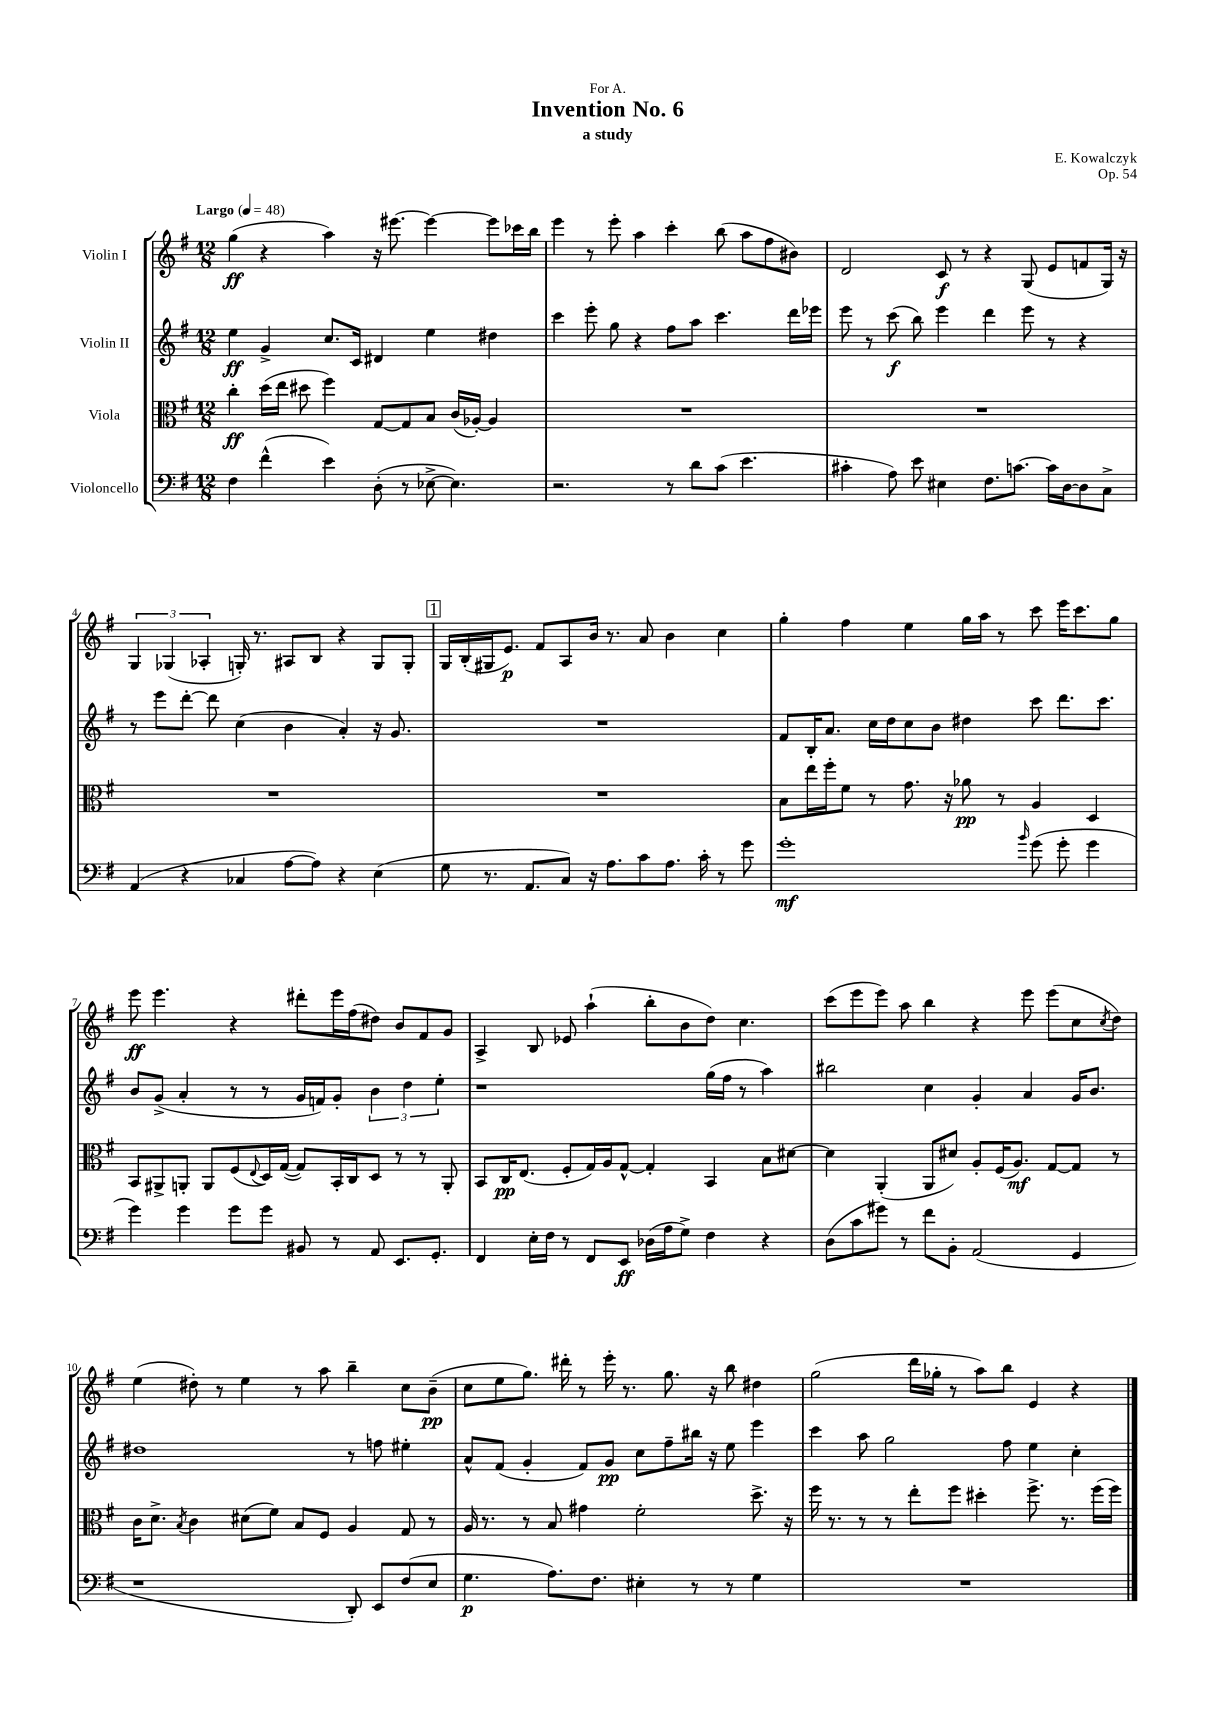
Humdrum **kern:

**kern	**kern	**kern	**kern
*staff4	*staff3	*staff2	*staff1
*clefF4	*clefC3	*clefG2	*clefG2
*k[f#]	*k[f#]	*k[f#]	*k[f#]
*M12/8	*M12/8	*M12/8	*M12/8
*MM48	*MM48	*MM48	*MM48
4F#	4cc'	4ee	(4gg
(4f#^^	(16dd	4g^	4r
.	16ee	.	.
.	8dd#	.	.
4e)	4ff#)	8.cc	4aa)
.	.	16c	.
(8D'	[8G	4d#	16r
.	.	.	[8.eee#
8r	8G]	.	.
[8E-^	8B	4ee	4eee#_
4.E-])	(16c	.	.
.	[16A-')	.	.
.	4A-]	4dd#	8eee#]
.	.	.	16ccc-
.	.	.	16bb
=	=	=	=
2.r	1.r	4ccc	4eee
.	.	8eee'	8r
.	.	8gg	8eee'
.	.	4r	4aa
8r	.	8ff#	4ccc'
8d	.	8aa	.
(8c	.	4.ccc	(8bb
4.e	.	.	8aa
.	.	.	8ff#
.	.	16ddd	8b#)
.	.	16eee-	.
=	=	=	=
4c#'	1.r	8eee	2d
.	.	8r	.
8A)	.	(8ccc	.
8e	.	8bb)	.
4E#	.	4eee	8c
.	.	.	8r
8.F#	.	4ddd	4r
[8.c	.	.	.
.	.	8eee	(8G
16c]	.	8r	8e
[16D	.	.	.
8D]	.	4r	8f
8C^	.	.	16G)
.	.	.	16r
=	=	=	=
(4AA	1.r	8r	6G
.	.	8eee	.
.	.	.	(6G-
4r	.	[8ddd'	.
.	.	.	6A-'
.	.	8ddd]	.
4C-	.	(4cc	16G')
.	.	.	8.r
[8A	.	4b	8A#
8A])	.	.	8B
4r	.	4a')	4r
(4E	.	16r	8G
.	.	8.g	.
.	.	.	8G'
=	=	=	=
8G	1.r	1.r	16G
.	.	.	(16B'
8.r	.	.	16G#
.	.	.	8.e)
8.AA	.	.	.
.	.	.	8f#
8C)	.	.	8A
16r	.	.	16b
8.A	.	.	8.r
8c	.	.	8a
8.A	.	.	4b
16c'	.	.	.
8r	.	.	4cc
8g	.	.	.
=	=	=	=
1g'	8B	8f#	4gg'
.	16ee	16B'	.
.	16ff#'	8.a	.
.	8f#	.	4ff#
.	8r	16cc	.
.	.	16dd	.
.	8.g	8cc	4ee
.	.	8b	.
.	16r	.	.
.	8a-	4dd#	16gg
.	.	.	16aa
.	8r	.	8r
16qqb	.	.	.
(8g	4A	8ccc	8ccc
8g'	.	8.ddd	16eee
.	.	.	8.ccc
4g	4D	.	.
.	.	8.ccc	.
.	.	.	8gg
=	=	=	=
4g)	8BB	8b	8eee
.	8AA#^	(8g^	4.eee
4g	8AA'	4a'	.
.	8AA	.	.
8g	(8F#	8r	4r
.	8qqE	.	.
8g	16D)	8r	.
.	([16G	.	.
8BB#	8G])	16g	8ddd#'
.	.	16f)	.
8r	16BB'	8g'	16eee
.	16C	.	(16ff#
8AA	8D	6b	8dd#)
8.EE	8r	.	8b
.	.	6dd	.
.	8r	.	8f#
8.GG'	.	.	.
.	.	6ee'	.
.	8AA'	.	8g
=	=	=	=
4FF#	8BB	1r	4A^
.	16C	.	.
.	(8.E	.	.
16E'	.	.	8B
16F#	.	.	.
8r	8F#'	.	8e-
8FF#	16G)	.	(4aa`
.	16A	.	.
8EE	[8G^^	.	.
(16D-	4G']	.	8bb'
16A	.	.	.
8G^)	.	.	8b
4F#	4BB	(16gg	8dd)
.	.	16ff#	.
.	.	8r	4.cc
4r	8B	4aa)	.
.	[8d#	.	.
=	=	=	=
(8D	4d#]	2bb#	(8ccc
8c	.	.	8eee
8g#)	(4AA'	.	8eee)
8r	.	.	8aa
8f#	8AA	4cc	4bb
8BB'	8d#)	.	.
(2AA	8A'	4g'	4r
.	(16F#	.	.
.	8.A)	.	.
.	.	4a	8eee
.	[8G	.	(8eee
4GG	8G]	16g	8cc
.	.	8.b	.
.	.	.	8qcc
.	8r	.	8dd)
=	=	=	=
1r	16c	1dd#	(4ee
.	8.d^	.	.
.	8qB	.	.
.	4c	.	8dd#')
.	.	.	8r
.	(8d#	.	4ee
.	8f#)	.	.
.	8B	.	8r
.	8F#	.	8aa
8DD')	4A	8r	4bb~
8EE	.	8ff	.
(8F#	8G	4ee#'	8cc
8E	8r	.	(8b~
=	=	=	=
4.G	16A	8a^^	8cc
.	8.r	.	.
.	.	(8f#	8ee
.	8r	4g'	8.gg)
8.A)	8B	.	.
.	.	.	16ddd#'
.	4g#	8f#)	8r
8.F#	.	.	.
.	.	8g	16eee'
.	.	.	8.r
4E#'	2f#'	8cc	.
.	.	8ff#~	8.gg
8r	.	16bb#	.
.	.	16r	16r
8r	.	8ee	8bb
4G	8.dd^	4eee	4dd#
.	16r	.	.
=	=	=	=
1.r	16ff#	4ccc	(2gg
.	8.r	.	.
.	8r	8aa	.
.	8r	2gg	.
.	8ee'	.	16ddd
.	.	.	16gg-'
.	8ff#	.	8r
.	4dd#'	.	8aa)
.	.	8ff#	8bb
.	8.ff#^	4ee	4e
.	8.r	.	.
.	.	4cc'	4r
.	(16ff#	.	.
.	16ff#)	.	.
==	==	==	==
*-	*-	*-	*-
